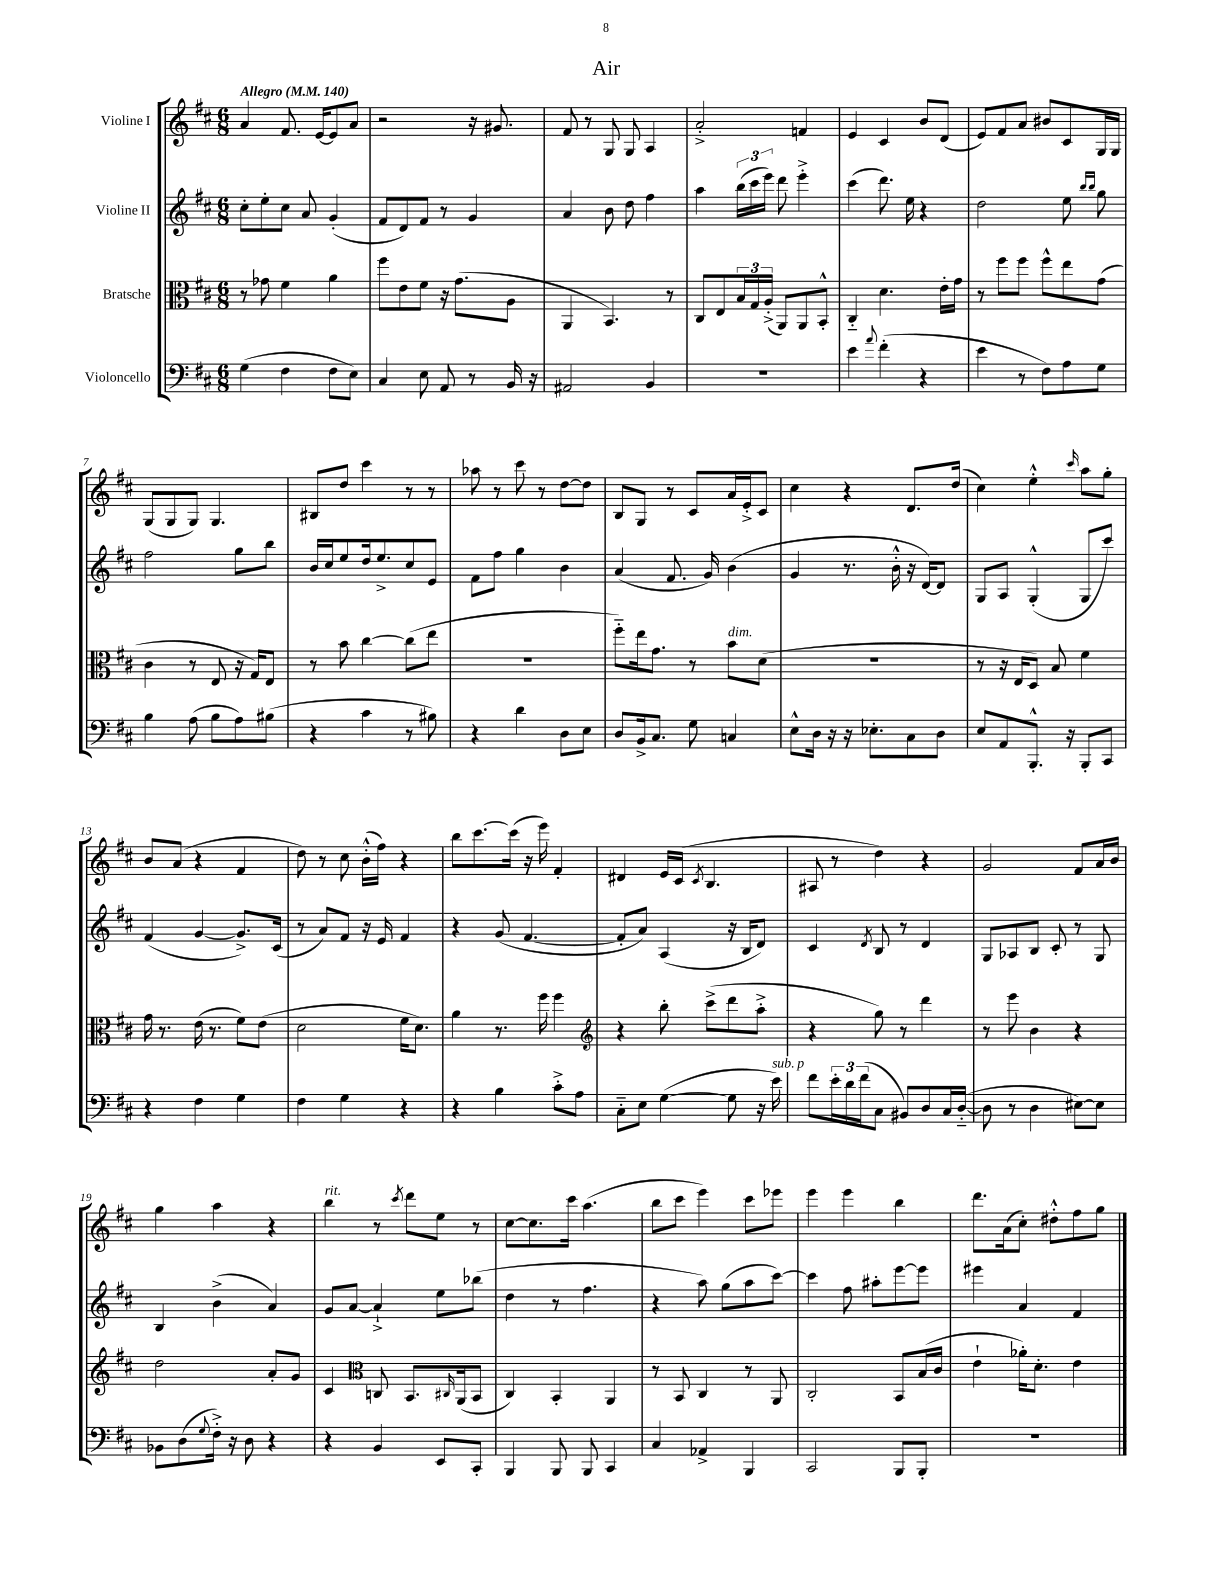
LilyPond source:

\header { title = "Air" }
<<
\new StaffGroup <<
\new Staff = "s0" \with { instrumentName = "Violine I" } {
    \clef treble \key d \major \numericTimeSignature \time 6/8 \tempo "Allegro" 4 = 140
    a'4 fis'8. e'16~ e'8 a'8 |
    r2 r16 gis'8. |
    fis'8 r8 g8 g8 a4 |
    a'2-.-> f'4 |
    e'4 cis'4 b'8 d'8( |
    e'8) fis'8 a'8 bis'8 cis'8 g16 g16 |
    g8( g8 g8) g4. |
    bis8 d''8 cis'''4 r8 r8 |
    aes''8 r8 cis'''8 r8 d''8~ d''8 |
    b8 g8 r8 cis'8 a'16 e'16-.-> cis'8 |
    cis''4 r4 d'8. d''16( |
    cis''4) e''4-.-^ \grace { cis'''16 } a''8 g''8-. |
    b'8 a'8( r4 fis'4 |
    d''8) r8 cis''8 b'16-.-^( fis''16) r4 |
    b''8 cis'''8.~ cis'''16( r16 e'''16) fis'4-. |
    dis'4 e'16 cis'16( \acciaccatura { cis'8 } b4. |
    ais8 r8 d''4) r4 |
    g'2 fis'8 a'16 b'16 |
    g''4 a''4 r4 |
    b''4^\markup { \italic "rit." } r8 \acciaccatura { cis'''8 } d'''8 e''8 r8 |
    cis''8~ cis''8. cis'''16 a''4.( |
    b''8 cis'''8 e'''4) cis'''8 ees'''8 |
    e'''4 e'''4 b''4 |
    d'''8. a'16( cis''8-.) dis''8-.-^ fis''8 g''8 \bar "|." |
}
\new Staff = "s1" \with { instrumentName = "Violine II" } {
    \clef treble \key d \major \numericTimeSignature \time 6/8
    cis''8-. e''8-. cis''8 a'8 g'4-.( |
    fis'8 d'8) fis'8 r8 g'4 |
    a'4 b'8 d''8 fis''4 |
    a''4 \tuplet 3/2 { b''16( cis'''16 e'''16) } d'''8 e'''4-.-> |
    cis'''4( d'''8.) e''16 r4 |
    d''2 e''8 \grace { b''16 b''16 } g''8 |
    fis''2 g''8 b''8 |
    b'16 cis''16 e''8 d''16 e''8.-> cis''8 e'8 |
    fis'8 fis''8 g''4 b'4 |
    a'4( fis'8. g'16) b'4( |
    g'4 r8. b'16-.-^ r16 d'16~) d'8 |
    g8 a8 g4-.-^( g8 cis'''8) |
    fis'4( g'4~ g'8.->) cis'16( |
    r8 a'8) fis'8 r16 e'16 fis'4 |
    r4 g'8( fis'4.~ |
    fis'8-. a'8) a4( r16 b16 d'8) |
    cis'4 \acciaccatura { d'8 } b8 r8 d'4 |
    g8 aes8 b8 cis'8-. r8 g8 |
    b4 b'4->( a'4) |
    g'8 a'8~ a'4-!-> e''8 bes''8( |
    d''4 r8 fis''4. |
    r4 a''8) g''8( a''8 cis'''8~) |
    cis'''4 fis''8 ais''8-. e'''8~ e'''8 |
    eis'''4 a'4 fis'4 \bar "|." |
}
\new Staff = "s2" \with { instrumentName = "Bratsche" } {
    \clef alto \key d \major \numericTimeSignature \time 6/8
    r8 ges'8 fis'4 a'4 |
    fis''8 e'8 fis'8 r16 g'8.( a8 |
    a,4 b,4.) r8 |
    cis8 e8 \tuplet 3/2 { b16 g16 a16-.->( } a,8) a,8 b,8-.-^ |
    cis4-_ d'4. e'16-. g'16 |
    r8 fis''8 fis''8 fis''8-^ e''8 g'8( |
    cis'4 r8 e8 r16 g16) e8 |
    r8 b'8 cis''4~ cis''8( e''8 |
    R2. |
    fis''8-_) e''16 g'8. r8 b'8^\markup { \italic "dim." } d'8( |
    R2. |
    r8 r16 e16 d8) b8 fis'4 |
    g'16 r8. e'16( r8. fis'8) e'8( |
    d'2 fis'16 d'8.) |
    a'4 r8. fis''16 fis''4 |
    \clef treble r4 b''8-. cis'''8->( d'''8 a''8-.-> |
    r4 g''8) r8 d'''4 |
    r8 e'''8 b'4 r4 |
    d''2 a'8-. g'8 |
    cis'4 \clef alto c8 b,8. \grace { cis16 } a,16( b,8 |
    cis4) b,4-. a,4 |
    r8 b,8 cis4 r8 a,8 |
    cis2-. b,8 b16( cis'16 |
    e'4-! aes'16-.) d'8.-. e'4 \bar "|." |
}
\new Staff = "s3" \with { instrumentName = "Violoncello" } {
    \clef bass \key d \major \numericTimeSignature \time 6/8
    g4( fis4 fis8 e8) |
    cis4 e8 a,8 r8 b,16 r16 |
    ais,2 b,4 |
    R2. |
    e'4 \appoggiatura { a'8 } fis'4-.( r4 |
    e'4 r8 fis8) a8 g8 |
    b4 a8( b8 a8) bis8( |
    r4 cis'4 r8 bis8) |
    r4 d'4 d8 e8 |
    d8 b,16-> cis8. g8 c4 |
    e8-^ d16 r16 r16 ees8.-. cis8 d8 |
    e8 a,8 b,,8.-.-^ r16 b,,8-. cis,8 |
    r4 fis4 g4 |
    fis4 g4 r4 |
    r4 b4 cis'8-.-> a8 |
    cis8-_ e8 g4~( g8 r16 e'16^\markup { \italic "sub. p" }) |
    fis'8 \tuplet 3/2 { e'16-. d'16 fis'16( } cis8 bis,8) d8 cis16 d16~-_( |
    d8 r8 d4 eis8~) eis8 |
    bes,8 d8( \appoggiatura { g8 } fis16-.->) r16 d8 r4 |
    r4 b,4 e,8 cis,8-. |
    b,,4 b,,8 b,,8 cis,4 |
    cis4 aes,4-> b,,4 |
    cis,2 b,,8 b,,8-. |
    R2. \bar "|." |
}
>>
>>
